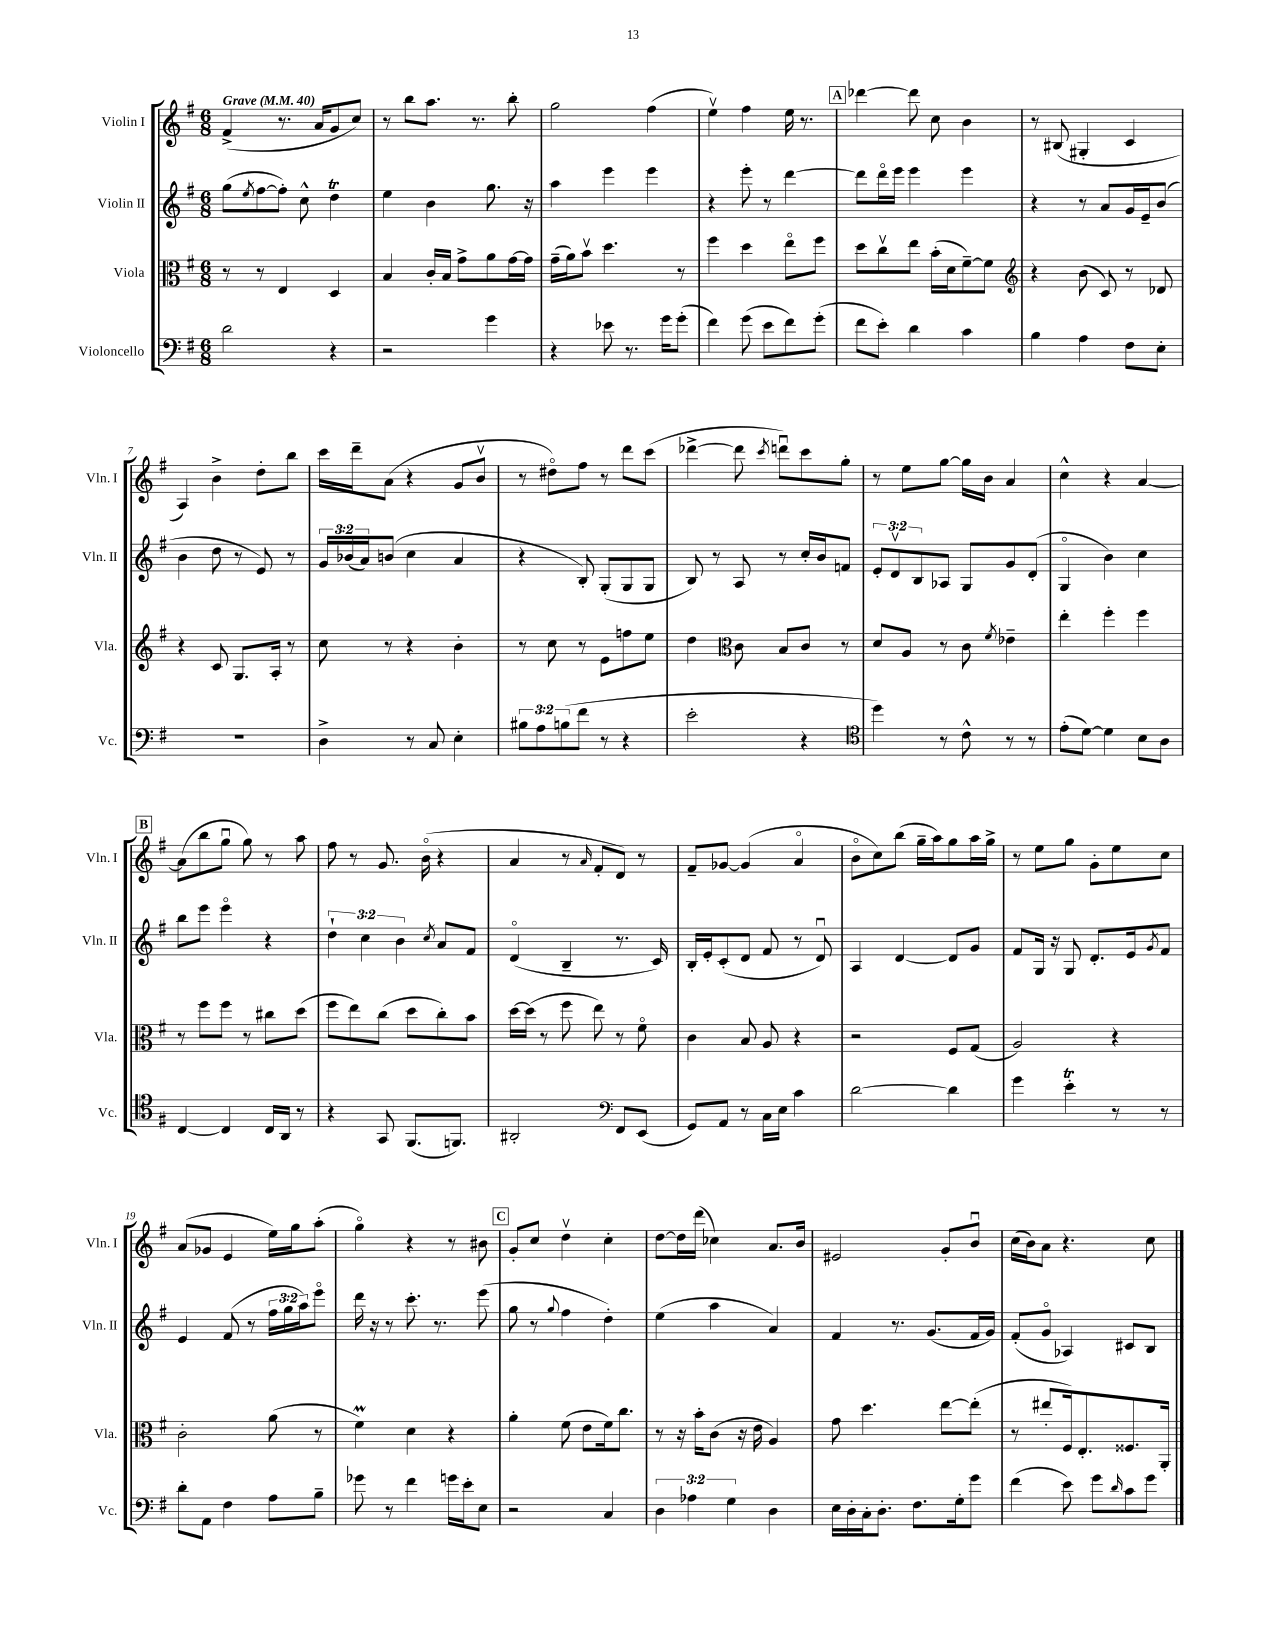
<<
\new StaffGroup <<
\new Staff = "s0" \with { instrumentName = "Violin I" shortInstrumentName = "Vln. I" } {
    \clef treble \key g \major \numericTimeSignature \time 6/8 \tempo "Grave" 4 = 40
    fis'4->( r8. a'16 g'8 c''8) |
    r8 b''8 a''8. r8. b''8-. |
    g''2 fis''4( |
    e''4\upbow) fis''4 e''16 r8. |
    \mark \markup { \box "A" } des'''4~ des'''8 c''8 b'4 |
    r8 bis8( gis4-. c'4 |
    a4) b'4-> d''8-. b''8 |
    c'''16 d'''16-- a'8( r4 g'8 b'8\upbow |
    r8 dis''8\flageolet) fis''8 r8 d'''8 c'''8( |
    des'''4~-> des'''8 \acciaccatura { c'''8 } d'''8\downbow) c'''8 g''8-. |
    r8 e''8 g''8~ g''16 b'16 a'4 |
    c''4-^ r4 a'4~ |
    \mark \markup { \box "B" } a'8( b''8 g''8\downbow g''8) r8 a''8 |
    fis''8 r8 g'8. b'16\flageolet( r4 |
    a'4 r8 \grace { a'16 } fis'8-. d'8) r8 |
    fis'8-- ges'8~ ges'4( a'4\flageolet |
    b'8\flageolet c''8) b''8( g''16-- a''16) g''8 a''16 g''16-> |
    r8 e''8 g''8 g'8-. e''8 c''8 |
    a'8( ges'8 e'4 e''16) g''16 a''8-.( |
    g''4\flageolet) r4 r8 bis'8 |
    \mark \markup { \box "C" } g'8-. c''8 d''4\upbow c''4-. |
    d''8~ d''16 d'''16( ces''4) a'8. b'16 |
    eis'2 g'8-. b'8\downbow |
    c''16( b'16) a'8 r4. c''8 \bar "|." |
}
\new Staff = "s1" \with { instrumentName = "Violin II" shortInstrumentName = "Vln. II" } {
    \clef treble \key g \major \numericTimeSignature \time 6/8 \override Staff.TupletNumber.text = #tuplet-number::calc-fraction-text
    g''8( \acciaccatura { e''8 } fis''8~ fis''8-.) c''8-^ d''4\trill |
    e''4 b'4 g''8. r16 |
    a''4 e'''4 e'''4 |
    r4 e'''8-. r8 d'''4~ |
    \mark \markup { \box "A" } d'''8 d'''16\flageolet e'''16 e'''4 e'''4 |
    r4 r8 a'8 g'16 e'16-- b'8( |
    b'4 d''8 r8 e'8) r8 |
    \tuplet 3/2 { g'16 bes'16( a'16) } b'8( c''4 a'4 |
    r4 b8-.) g8-.( g8 g8 |
    b8) r8 a8 r8 c''16-. b'16 f'8 |
    \tuplet 3/2 { e'8-. d'8\upbow b8 } aes8 g8 g'8 d'8-.( |
    g4\flageolet b'4) c''4 |
    \mark \markup { \box "B" } b''8 e'''8 e'''4\flageolet r4 |
    \tuplet 3/2 { d''4-! c''4 b'4 } \acciaccatura { c''8 } a'8 fis'8 |
    d'4\flageolet( b4-- r8. c'16) |
    b16-. e'16-. c'8-.( d'8 fis'8 r8 d'8\downbow) |
    a4 d'4~ d'8 g'8 |
    fis'8 g16 r16 g8 d'8.-. e'16 \acciaccatura { g'8 } fis'8 |
    e'4 fis'8( r8 \tuplet 3/2 { fis''16 g''16 a''16) } e'''8\flageolet |
    d'''16 r16 r8 c'''8.-. r8. e'''8( |
    \mark \markup { \box "C" } g''8 r8 \appoggiatura { g''8 } fis''4 d''4-.) |
    e''4( a''4 a'4) |
    fis'4 r8. g'8.( fis'16 g'16) |
    fis'8-.( g'8\flageolet aes4) cis'8 b8 \bar "|." |
}
\new Staff = "s2" \with { instrumentName = "Viola" shortInstrumentName = "Vla." } {
    \clef alto \key g \major \numericTimeSignature \time 6/8
    r8 r8 e4 d4 |
    b4 c'16-. b16 g'8-> a'8 g'16~ g'16 |
    g'16--( a'16) b'8\upbow d''4. r8 |
    fis''4 d''4 e''8\flageolet fis''8 |
    \mark \markup { \box "A" } d''8 c''8\upbow e''8 b'16-.( d'16 fis'8~--) fis'8 |
    \clef treble r4 b'8( c'8) r8 des'8 |
    r4 c'8 g8. a16-. r8 |
    c''8 r8 r4 b'4-. |
    r8 c''8 r8 e'8 f''8 e''8 |
    d''4 \clef alto c'8 b8 c'8 r8 |
    d'8 a8 r8 c'8 \acciaccatura { fis'8 } ees'4-- |
    e''4-. fis''4-. fis''4 |
    \mark \markup { \box "B" } r8 fis''8 fis''8 r8 cis''8 d''8( |
    fis''8 e''8) c''8( d''8 c''8-.) b'8 |
    d''16~ d''16( r8 fis''8 e''8) r8 fis'8\flageolet |
    c'4 b8 a8 r4 |
    r2 fis8 g8( |
    a2) r4 |
    c'2-. a'8( r8 |
    fis'4\prall) d'4 r4 |
    \mark \markup { \box "C" } a'4-. fis'8( e'8 fis'16) c''8. |
    r8 r16 b'16-. c'8( r16 e'16 a4) |
    g'8 d''4. e''8~ e''8-.( |
    r8 eis''8-. fis16) e8.-. fisis8. a,16-. \bar "|." |
}
\new Staff = "s3" \with { instrumentName = "Violoncello" shortInstrumentName = "Vc." } {
    \clef bass \key g \major \numericTimeSignature \time 6/8 \override Staff.TupletNumber.text = #tuplet-number::calc-fraction-text
    d'2 r4 |
    r2 g'4 |
    r4 ees'8 r8. g'16 g'8-.( |
    fis'4) g'8( e'8 fis'8) g'8-.( |
    \mark \markup { \box "A" } fis'8 e'8-.) d'4 c'4 |
    b4 a4 fis8 e8-. |
    R2. |
    d4-> r8 c8 e4-. |
    \tuplet 3/2 { bis8 a8 b8( } fis'8 r8 r4 |
    e'2-. r4 |
    \clef tenor d''4) r8 c'8-^ r8 r8 |
    e'8-.( d'8~) d'4 b8 a8 |
    \mark \markup { \box "B" } c4~ c4 c16 a,16 r8 |
    r4 g,8 fis,8.( f,8.) |
    ais,2-. \clef bass fis,8 e,8( |
    g,8) a,8 r8 c16 e16 c'4 |
    d'2~ d'4 |
    g'4 e'4-.\trill r8 r8 |
    d'8-. a,8 fis4 a8 b8-- |
    ges'8 r8 fis'4 g'16 e'16-. e8 |
    \mark \markup { \box "C" } r2 c4 |
    \tuplet 3/2 { d4 aes4 g4 } d4 |
    e16 d16-. c16-. d8.-. fis8. g16-. g'8 |
    fis'4( e'8) g'8 \grace { d'16 } c'8 g'8 \bar "|." |
}
>>
>>
